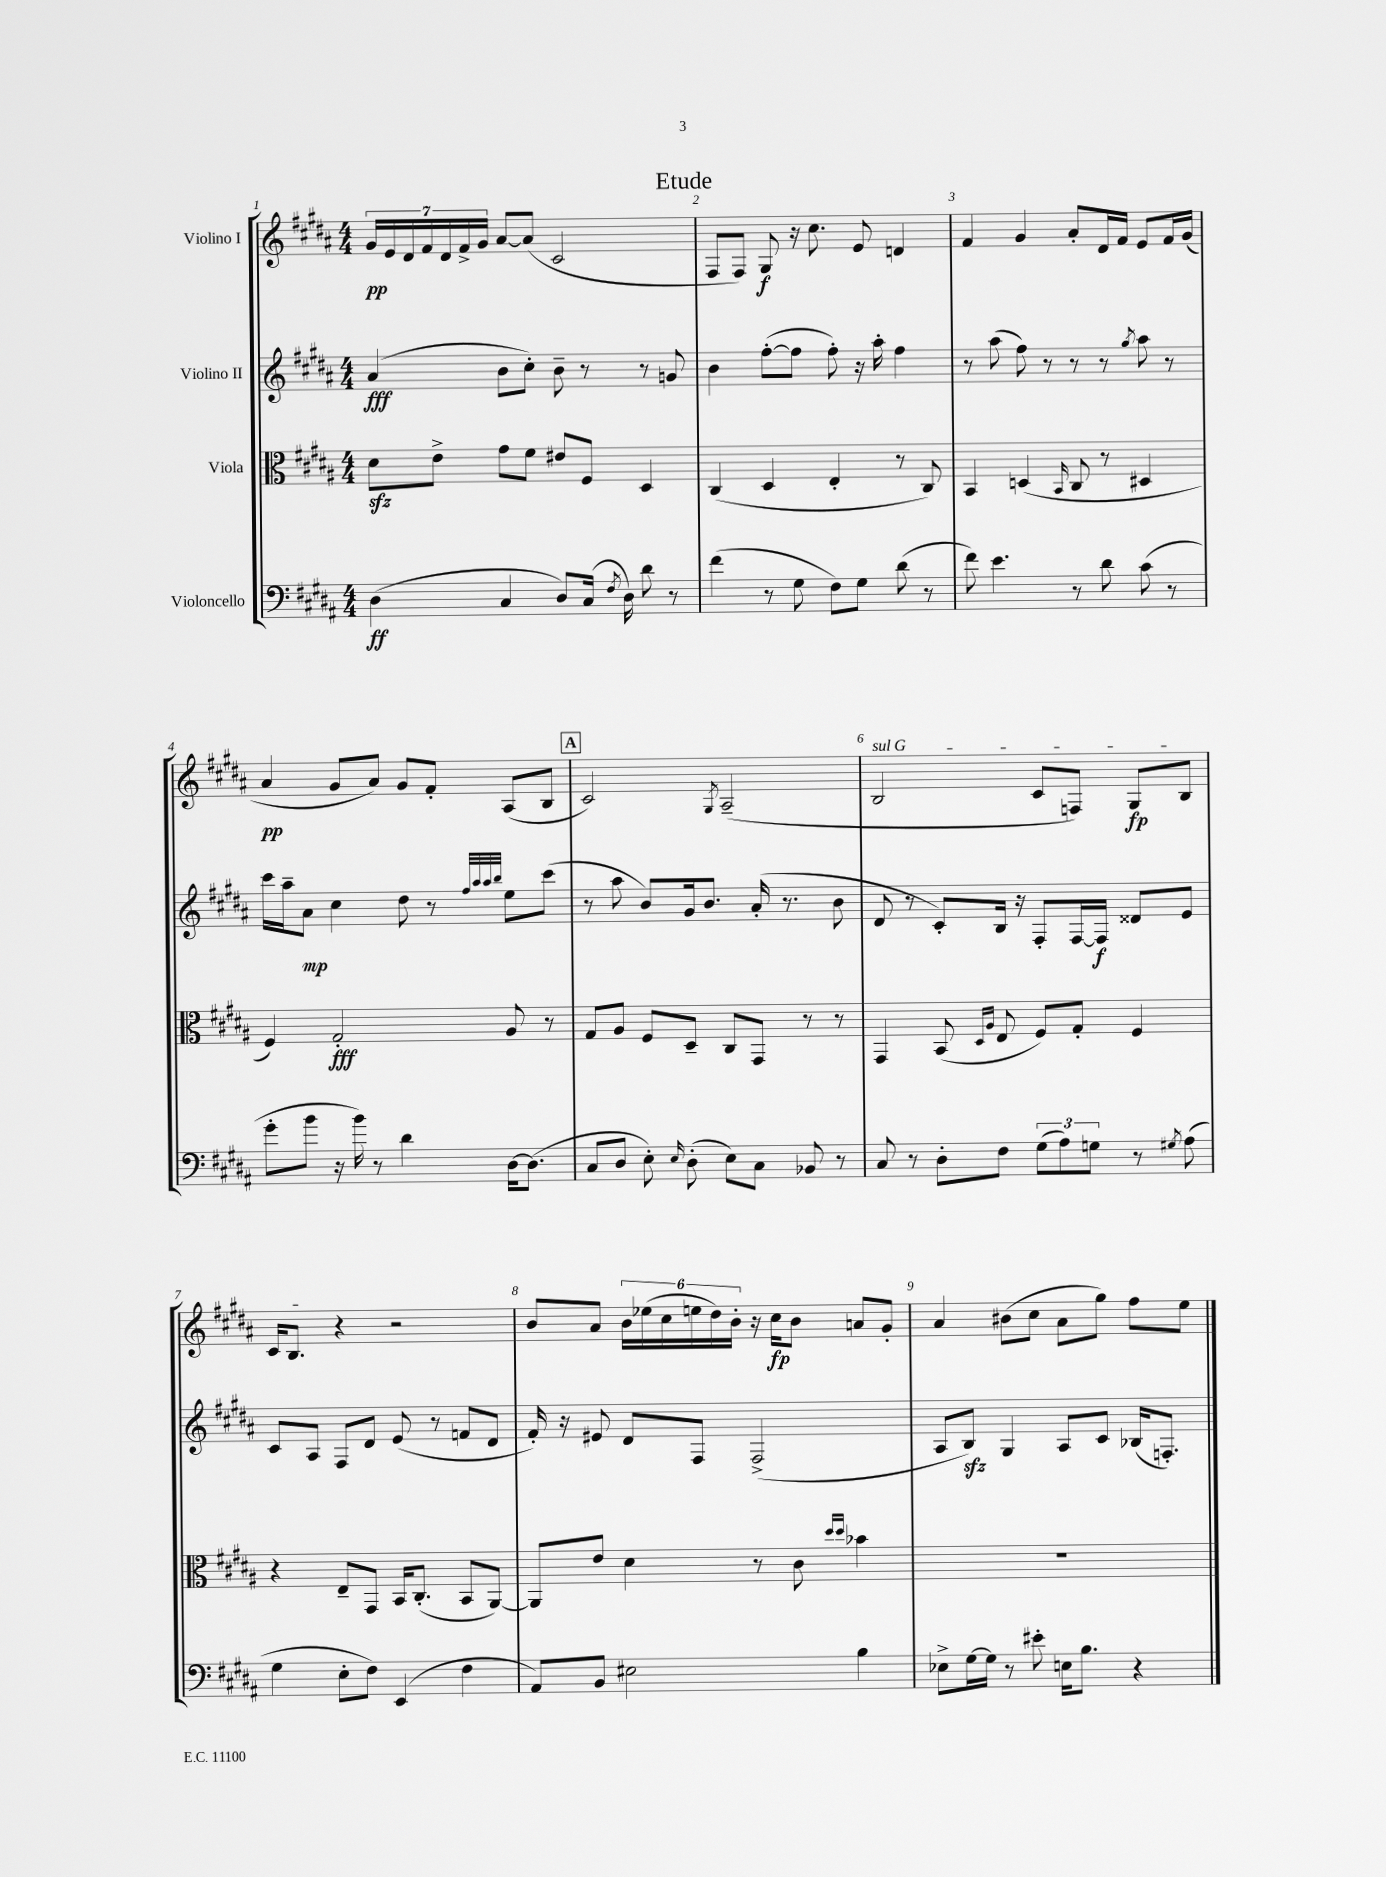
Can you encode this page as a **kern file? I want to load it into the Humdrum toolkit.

**kern	**dynam	**kern	**dynam	**kern	**dynam	**kern	**dynam
*part4	*part4	*part3	*part3	*part2	*part2	*part1	*part1
*staff4	*staff4	*staff3	*staff3	*staff2	*staff2	*staff1	*staff1
*I"Violoncello	*	*I"Viola	*	*I"Violino II	*	*I"Violino I	*
*clefF4	*	*clefC3	*	*clefG2	*	*clefG2	*
*k[f#c#g#d#a#]	*	*k[f#c#g#d#a#]	*	*k[f#c#g#d#a#]	*	*k[f#c#g#d#a#]	*
*M4/4	*	*M4/4	*	*M4/4	*	*M4/4	*
=1	=1	=1	=1	=1	=1	=1	=1
(4D#\	ff	8d#zz\L	.	(4a#/	fff	28g#/LL	pp
.	.	.	.	.	.	28e/	.
.	.	.	.	.	.	28d#/	.
.	.	.	.	.	.	28f#/	.
.	.	8e^\J	.	.	.	.	.
.	.	.	.	.	.	28d#/	.
.	.	.	.	.	.	28f#^/	.
.	.	.	.	.	.	28g#/JJ	.
4C#/	.	8g#\L	.	8b\L	.	[8a#/L	.
.	.	8f#\J	.	8cc#'\J)	.	(8a#/J]	.
8D#/L)	.	8e#X/L	.	8b~\	.	2c#/	.
(16C#/Jk	.	8F#/J	.	8r	.	.	.
8qF#/	.	.	.	.	.	.	.
16D#\)	.	.	.	.	.	.	.
8d#\	.	4D#/	.	8r	.	.	.
8r	.	.	.	8gn/	.	.	.
=2	=2	=2	=2	=2	=2	=2	=2
(4f#\	.	(4C#/	.	4b\	.	8F#/L	.
.	.	.	.	.	.	8F#/J)	.
8r	.	4D#/	.	([8ff#'\L	.	8G#/	f
8G#\	.	.	.	8ff#\J]	.	16r	.
.	.	.	.	.	.	8.cc#\	.
8F#\L)	.	4E'/	.	8ff#'\)	.	.	.
8G#\J	.	.	.	16r	.	8e/	.
.	.	.	.	16aa#'\	.	.	.
(8d#\	.	8r	.	4ff#\	.	4dn/	.
8r	.	8C#/)	.	.	.	.	.
=3	=3	=3	=3	=3	=3	=3	=3
8f#\)	.	4BB/	.	8r	.	4f#/	.
4.e\	.	.	.	(8aa#\	.	.	.
.	.	(4Dn/	.	8ff#\)	.	4g#/	.
.	.	.	.	8r	.	.	.
.	.	16qqBB/	.	.	.	.	.
8r	.	8C#/	.	8r	.	8a#'/L	.
8d#\	.	8r	.	8r	.	16d#/L	.
.	.	.	.	.	.	16f#/JJ	.
.	.	.	.	8qgg#/	.	.	.
(8c#\	.	4D#X/	.	8aa#\	.	8e/L	.
8r	.	.	.	8r	.	16f#/L	.
.	.	.	.	.	.	(16g#/JJ	.
!!LO:LB:g=z
=4	=4	=4	=4	=4	=4	=4	=4
8g#'\L	.	4F#/)	.	16ccc#\LL	.	4a#/	pp
.	.	.	.	16aa#~\J	.	.	.
8b\J	.	.	.	8a#\J	mp	.	.
16r	.	2G#'/	fff	4cc#\	.	8g#/L	.
16b\)	.	.	.	.	.	.	.
8r	.	.	.	.	.	8a#/J)	.
4d#\	.	.	.	8dd#\	.	8g#/L	.
.	.	.	.	8r	.	8f#'/J	.
.	.	.	.	32qqff#/LLL	.	.	.
.	.	.	.	32qqaa#/	.	.	.
.	.	.	.	32qqaa#/	.	.	.
.	.	.	.	32qqbb/JJJ	.	.	.
[16D#\KL	.	8A#/	.	8ee\L	.	(8A#/L	.
(8.D#\J]	.	.	.	.	.	.	.
.	.	8r	.	(8ccc#\J	.	8B/J	.
!!LO:REH:place=s1:t=A
=5	=5	=5	=5	=5	=5	=5	=5
8C#/L	.	8G#/L	.	8r	.	2c#/)	.
8D#/J	.	8A#/J	.	8aa#\	.	.	.
8E'\)	.	8F#/L	.	8b/L)	.	.	.
16qqE/	.	.	.	.	.	.	.
(8D#'\	.	8D#~/J	.	16g#/k	.	.	.
.	.	.	.	8.b/J	.	.	.
.	.	.	.	.	.	8qG#/	.
8E\L)	.	8C#/L	.	.	.	(2A#~/	.
8C#\J	.	8GG#/J	.	(16a#'/	.	.	.
.	.	.	.	8.r	.	.	.
8BB-X/	.	8r	.	.	.	.	.
8r	.	8r	.	8b\	.	.	.
=6	=6	=6	=6	=6	=6	=6	=6
!	!	!	!	!	!	!LO:TX:a:i:t=sul G	!
8C#/	.	4GG#/	.	8d#/	.	2B/	.
8r	.	.	.	8r	.	.	.
8D#'\L	.	(8BB/	.	8c#'/L)	.	.	.
.	.	16qqD#/LL	.	.	.	.	.
.	.	16qqA#/JJ	.	.	.	.	.
8F#\J	.	8E/	.	16B/Jk	.	.	.
.	.	.	.	16r	.	.	.
(12G#\L	.	8F#/L)	.	8F#'/L	.	8c#/L	.
12A#\)	.	.	.	.	.	.	.
.	.	8G#'/J	.	[16F#/L	.	8Fn/J)	.
12Gn\J	.	.	.	.	.	.	.
.	.	.	.	16F#/JJ]	f	.	.
8r	.	4F#/	.	8d##X/L	.	8G#/L	fp
8qG#X/	.	.	.	.	.	.	.
(8A#\	.	.	.	8e/J	.	8B/J	.
!!LO:LB:g=z
=7	=7	=7	=7	=7	=7	=7	=7
4G#\	.	4r	.	8c#/L	.	16c#/KL	.
.	.	.	.	.	.	8.B/J	.
.	.	.	.	8A#/J	.	.	.
8E'\L	.	8E~/L	.	8F#/L	.	4r	.
8F#\J)	.	8GG#/J	.	8d#/J	.	.	.
(4EE/	.	16BB/KL	.	(8e/	.	2r	.
.	.	(8.C#'/J	.	.	.	.	.
.	.	.	.	8r	.	.	.
4F#\	.	8BB/L	.	8fn/L	.	.	.
.	.	[8AA#/J)	.	8d#/J	.	.	.
=8	=8	=8	=8	=8	=8	=8	=8
8AA#/L)	.	8AA#/L]	.	16f#'/)	.	8b/L	.
.	.	.	.	16r	.	.	.
8BB/J	.	8e/J	.	8e#X/	.	8a#/J	.
2E#X\	.	4d#\	.	8d#/L	.	24b\LL	.
.	.	.	.	.	.	(24ee-X\	.
.	.	.	.	.	.	24cc#\	.
.	.	.	.	8F#/J	.	24een\	.
.	.	.	.	.	.	24dd#\)	.
.	.	.	.	.	.	24b'\JJ	.
.	.	8r	.	(2F#^/	.	16r	.
.	.	.	.	.	.	16cc#\KL	fp
.	.	8c#\	.	.	.	8b\J	.
.	.	16qqdd#/LL	.	.	.	.	.
.	.	16qqdd#/JJ	.	.	.	.	.
4B\	.	4b-X\	.	.	.	8an/L	.
.	.	.	.	.	.	8g#'/J	.
=9	=9	=9	=9	=9	=9	=9	=9
8E-X^\L	.	1r	.	8A#/L	.	4a#/	.
[16G#\L	.	.	.	8Bzz/J)	.	.	.
16G#\JJ]	.	.	.	.	.	.	.
8r	.	.	.	4G#/	.	(8b#X\L	.
8e#X'\	.	.	.	.	.	8cc#\J	.
16En\KL	.	.	.	8A#/L	.	8a#\L	.
8.B\J	.	.	.	.	.	.	.
.	.	.	.	8c#/J	.	8gg#\J)	.
4r	.	.	.	(16B-X/KL	.	8ff#\L	.
.	.	.	.	8.Fn'/J)	.	.	.
.	.	.	.	.	.	8ee\J	.
==	==	==	==	==	==	==	==
*-	*-	*-	*-	*-	*-	*-	*-
